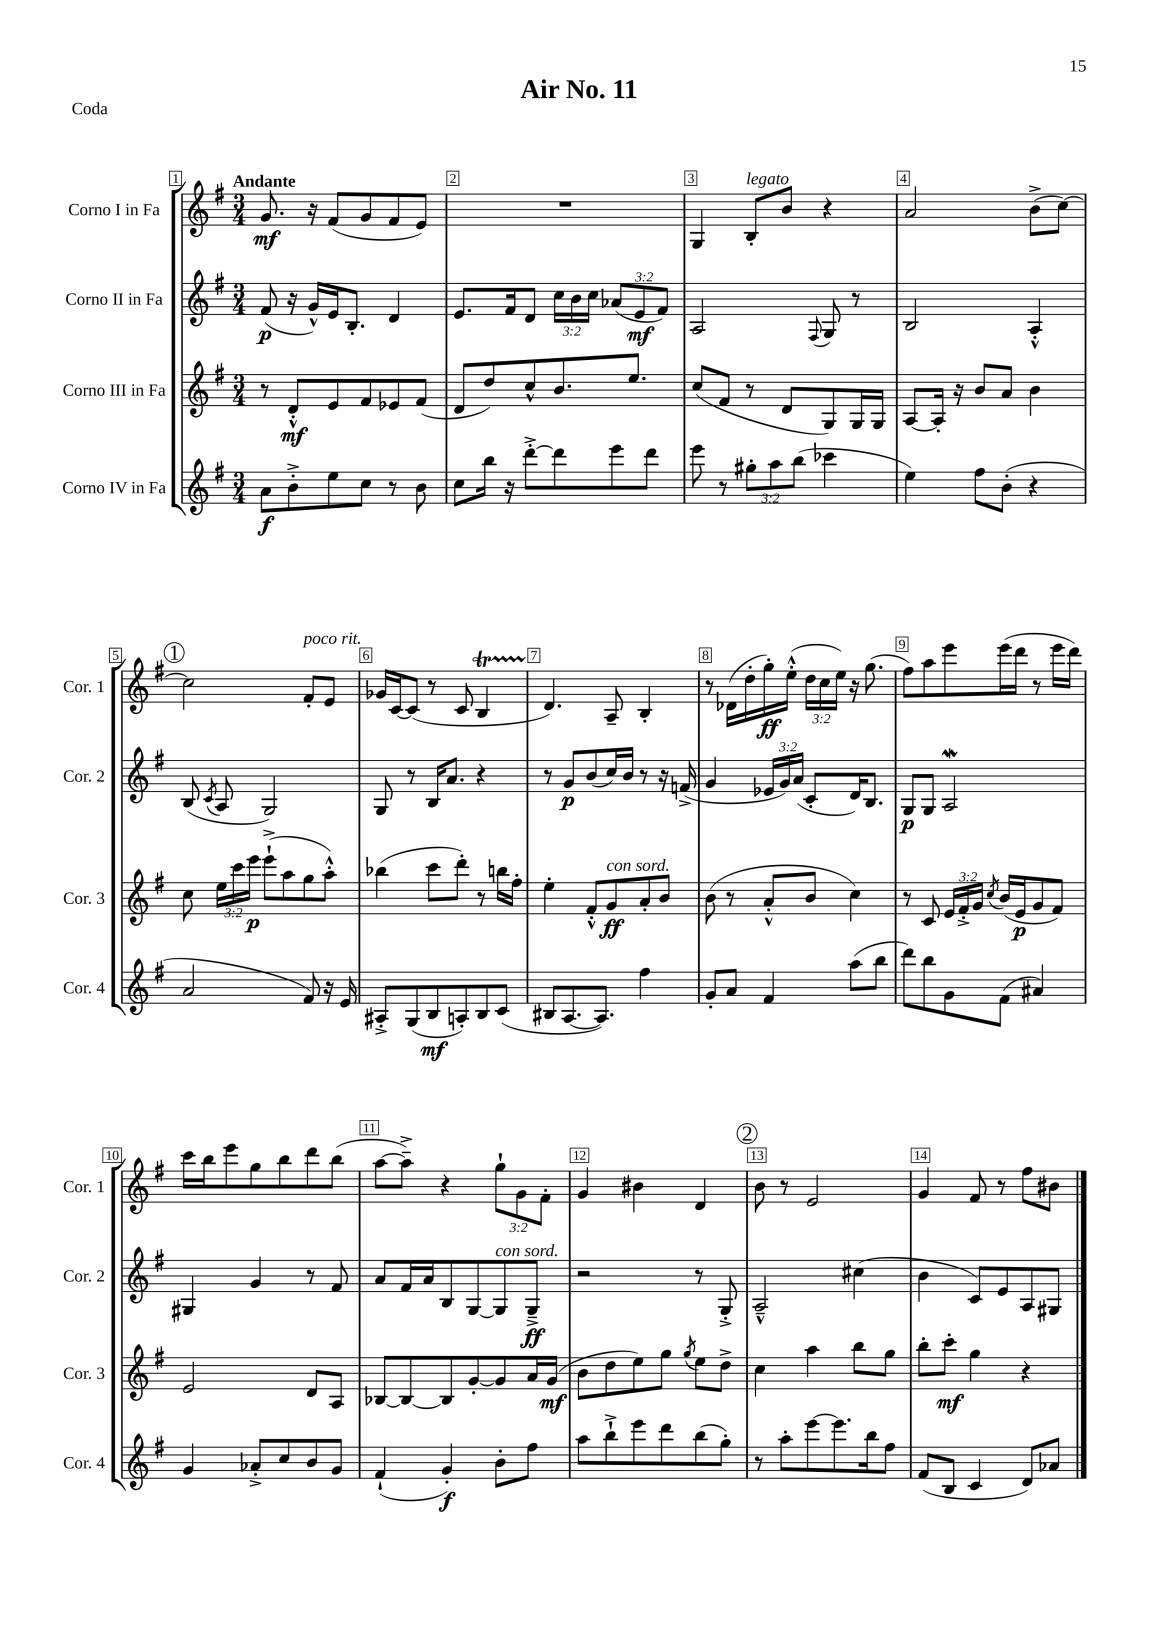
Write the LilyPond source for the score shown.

\header { title = "Air No. 11" piece = "Coda" }
<<
\new StaffGroup <<
\new Staff = "s0" \with { instrumentName = "Corno I in Fa" shortInstrumentName = "Cor. 1" } {
    \clef treble \key g \major \numericTimeSignature \time 3/4 \override Staff.TupletNumber.text = #tuplet-number::calc-fraction-text \tempo "Andante"
    \autoBeamOff g'8.\mf r16 fis'8[( g'8 fis'8 e'8]) |
    R2. |
    g4 b8[-.^\markup { \italic "legato" } b'8] r4 |
    a'2 b'8[->( c''8]~) |
    \mark \markup { \circle "1" } c''2 fis'8[-.^\markup { \italic "poco rit." } e'8] |
    ges'16[ c'16~ c'8]( r8 c'8 b4\startTrillSpan |
    d'4.\stopTrillSpan) a8-- b4-. |
    r8 des'16[( d''16-. g''16-.\ff) e''16]-.-^( \tuplet 3/2 { d''16[ c''16 e''16]) } r16 g''8.( |
    fis''8[) a''8 e'''8 e'''16( d'''16] r8 e'''16[ d'''16]) |
    c'''16[ b''16 e'''8 g''8 b''8 d'''8 b''8]( |
    a''8[~ a''8]--->) r4 \tuplet 3/2 { g''8[-! g'8 fis'8]-. } |
    g'4 bis'4 d'4 |
    \mark \markup { \circle "2" } b'8 r8 e'2 |
    g'4 fis'8 r8 fis''8[ bis'8] \bar "|." |
}
\new Staff = "s1" \with { instrumentName = "Corno II in Fa" shortInstrumentName = "Cor. 2" } {
    \clef treble \key g \major \numericTimeSignature \time 3/4 \override Staff.TupletNumber.text = #tuplet-number::calc-fraction-text
    \autoBeamOff fis'8\p( r16 g'16[-^) e'16 b8.]-. d'4 |
    e'8.[ fis'16 d'8] \tuplet 3/2 { c''16[ b'16 c''16] } \tuplet 3/2 { aes'8[( e'8\mf fis'8]) } |
    a2 \appoggiatura { fis8 } g8 r8 |
    b2 a4-.-^ |
    \mark \markup { \circle "1" } b8( \acciaccatura { c'8 } a8 g2) |
    g8 r8 b16[ a'8.] r4 |
    r8 g'8[\p b'8( c''16) b'16] r8 r16 f'16->( |
    g'4 \tuplet 3/2 { ees'16[ g'16) a'16]( } c'8[-. d'16) b8.] |
    g8[\p g8] a2\mordent |
    gis4 g'4 r8 fis'8 |
    a'8[ fis'16 a'16 b8 g8~ g8^\markup { \italic "con sord." } g8]--->\ff |
    r2 r8 g8-.-> |
    \mark \markup { \circle "2" } a2---^ cis''4( |
    b'4 c'8[) e'8 a8 gis8] \bar "|." |
}
\new Staff = "s2" \with { instrumentName = "Corno III in Fa" shortInstrumentName = "Cor. 3" } {
    \clef treble \key g \major \numericTimeSignature \time 3/4 \override Staff.TupletNumber.text = #tuplet-number::calc-fraction-text
    \autoBeamOff r8 d'8[-.-^\mf e'8 fis'8 ees'8 fis'8]( |
    d'8[ d''8) c''8-^ b'8. e''8.] |
    c''8[( fis'8] r8 d'8[ g8) g16 g16] |
    a8[~ a16]-. r16 b'8[ a'8] b'4 |
    \mark \markup { \circle "1" } c''8 \tuplet 3/2 { e''16[ c'''16 e'''16]\p } e'''8[-!->( a''8 g''8 a''8]-.-^) |
    bes''4( c'''8[ d'''8]-.) r8 b''16[ fis''16]-. |
    e''4-. fis'8[-.-^ g'8\ff^\markup { \italic "con sord." } a'8-. b'8] |
    b'8( r8 a'8[-.-^ b'8] c''4) |
    r8 c'8 \tuplet 3/2 { e'16[ fis'16-.-> g'16] } \acciaccatura { c''8 } b'16[( e'16\p g'8 fis'8]) |
    e'2 d'8[ a8] |
    bes8[~ bes8~ bes8 g'8~-. g'8 a'16 g'16]\mf( |
    b'8[ d''8 e''8) g''8] \acciaccatura { g''8 } e''8[ d''8]-> |
    \mark \markup { \circle "2" } c''4 a''4 b''8[ g''8] |
    b''8[-. c'''8]-.\mf g''4 r4 \bar "|." |
}
\new Staff = "s3" \with { instrumentName = "Corno IV in Fa" shortInstrumentName = "Cor. 4" } {
    \clef treble \key g \major \numericTimeSignature \time 3/4 \override Staff.TupletNumber.text = #tuplet-number::calc-fraction-text
    \autoBeamOff a'8[\f b'8-.-> e''8 c''8] r8 b'8 |
    c''8[ b''16] r16 d'''8[~-.-> d'''8 e'''8 d'''8] |
    e'''8 r8 \tuplet 3/2 { gis''8[-. a''8 b''8]( } ces'''4 |
    e''4) fis''8[ b'8]-.( r4 |
    \mark \markup { \circle "1" } a'2 fis'8) r16 e'16 |
    ais8[-.-> g8( b8\mf a8-.) b8 c'8]( |
    bis8[ a8.~ a8.]) fis''4 |
    g'8[-. a'8] fis'4 a''8[( b''8] |
    d'''8[) b''8 g'8 fis'8]( ais'4) |
    g'4 aes'8[-.-> c''8 b'8 g'8] |
    fis'4-!( g'4-.\f) b'8[-. fis''8] |
    a''8[ b''8-!-> e'''8 d'''8 b''8( g''8]-.) |
    \mark \markup { \circle "2" } r8 a''8[-. e'''8~ e'''8. b''16 fis''8] |
    fis'8[( b8] c'4 d'8[) aes'8] \bar "|." |
}
>>
>>
\layout { \context { \Score \override BarNumber.break-visibility = ##(#f #t #t) barNumberVisibility = #all-bar-numbers-visible \override BarNumber.stencil = #(make-stencil-boxer 0.1 0.3 ly:text-interface::print) } }
